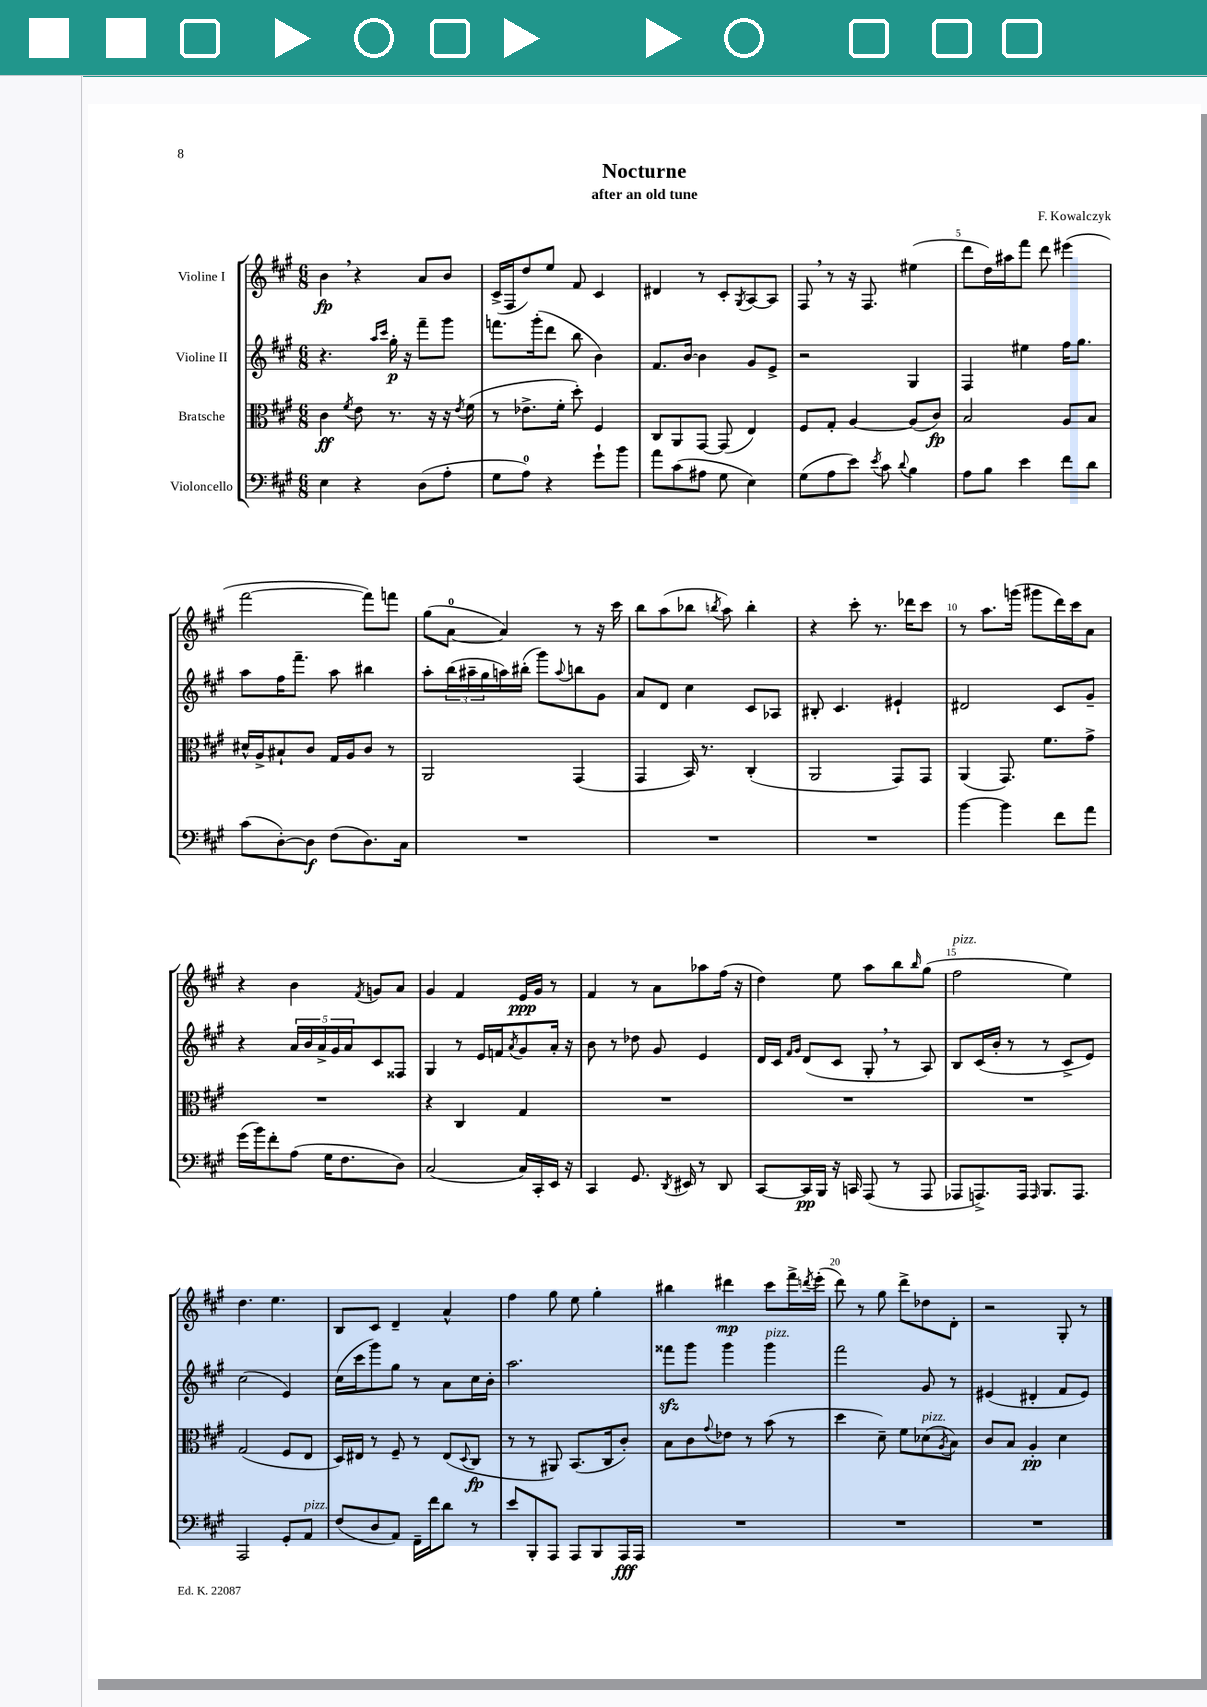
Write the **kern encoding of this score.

**kern	**kern	**kern	**kern
*staff4	*staff3	*staff2	*staff1
*clefF4	*clefC3	*clefG2	*clefG2
*k[f#c#g#]	*k[f#c#g#]	*k[f#c#g#]	*k[f#c#g#]
*M6/8	*M6/8	*M6/8	*M6/8
4E\	4c#\	4.r	4b\
.	8qf#/	.	.
4r	8e\	.	4r
.	.	16qqaa/LL	.
.	.	16qqccc#/JJ	.
.	8.r	16gg#'\	.
.	.	16r	.
(8D\L	.	8fff#~\L	8a/L
.	16r	.	.
8A'\J	16r	8ggg#\J	8b/J
.	8qe/	.	.
.	(16f#\	.	.
=	=	=	=
8G#\L	8r	8.fff\L	(16c#^/LL
.	.	.	16F#/J
8A\J)	8.e-^\L	.	8dd/)
.	.	(16ggg#'\k	.
4r	.	8ddd\J	8ee/J
.	16f#'\Jk	.	.
.	8dd'\)	8bb\	8f#/
8g#`\L	4F#/	4b\)	4c#/
8b\J	.	.	.
=	=	=	=
8a\L	8C#/L	8.f#/L	4d#/
(8c#\	8AA/	.	.
.	.	[16b/Jk	.
8A#\J	[8GG#/J	4b\]	8r
8G#\	(8GG#/]	.	8c#'/L
.	.	.	8qG#/
4E\)	4E/)	8g#/L	[8A/
.	.	8e^/J	8A/]J
=	=	=	=
(8G#\L	8F#/L	2r	8F#/
8A\	8G#'/J	.	8r
8e\J)	[4A/	.	16r
.	.	.	8.F#/
8qe/	.	.	.
8c#\	.	.	.
8qqd/	.	.	.
4B\	(8A/]L	4G#/	(4ee#\
.	8c#/J)	.	.
=	=	=	=
8A\L	2B/	4F#/	8ddd\L
8B\J	.	.	16dd\L)
.	.	.	16aa#\J
4e\	.	4ee#\	8fff#\J
.	.	.	8ddd\
8f#\L	8A/L	16ff#\LK	(4eee#\
.	.	8.gg#\J	.
8d\J	8B/J	.	.
=	=	=	=
(8c#\L	16d#^^/LL	8aa\L	[2fff#\
.	16A^/J	.	.
[8D'\)	8B#`/	16ff#\K	.
.	.	8.fff#~\J	.
8D\]J	8c#/J	.	.
(8F#\L	16G#/LL	8aa\	.
.	16A/J	.	.
8.D\)	8c#/J	4bb#\	8fff#\]L)
.	8r	.	8fff\J
16C#\Jk	.	.	.
=	=	=	=
2.r	2AA/	8aa'\L	(8gg#\L
.	.	(24bb\L	[8a\J
.	.	24aa#~\	.
.	.	24gg#\	.
.	.	16aa\)	4a/])
.	.	(16bb#'\JJ	.
.	.	8ggg#\L)	.
.	.	8qqaa/	.
.	(4GG#/	8bb\	8r
.	.	8g#\J	16r
.	.	.	16ccc#\
=	=	=	=
2.r	4GG#/	8a/L	8bb\L
.	.	8d/J	(8aa\
.	16BB/)	4cc#\	8bb-\J
.	8.r	.	.
.	.	.	8qbb/
.	.	.	8aa\)
.	(4C#'/	8c#/L	4bb'\
.	.	8A-/J	.
=	=	=	=
2.r	2AA/	8B#'/	4r
.	.	4.c#/	.
.	.	.	8ccc#'\
.	.	.	8.r
.	8GG#/L)	4e#`/	.
.	.	.	16ddd-\LK
.	8GG#/J	.	8ccc#\J
=	=	=	=
[4b\	(4AA/	2d#/	8r
.	.	.	8.aa\L
4b\]	8.GG#/)	.	.
.	.	.	(16ggg\Jk
.	.	.	8ggg#\L
.	8.f#\L	.	.
8f#\L	.	8c#/L	16ddd\L)
.	.	.	16ccc#\J
8a\J	8g#^\J	8g#~/J	8a\J
=	=	=	=
(16g#\LL	2.r	4r	4r
16b\J)	.	.	.
8f#'\	.	.	.
(8A\J	.	20a/LL	4b\
.	.	20b/	.
.	.	20a^/	.
16G#\LK	.	.	.
.	.	20g#/	.
8.F#\	.	.	.
.	.	20a/J	.
.	.	.	8qf#/
.	.	8c#/	8g/L
8D\J)	.	8F##/J	8a/J
=	=	=	=
(2C#/	4r	4G#/	4g#/
.	4C#/	8r	4f#/
.	.	16e/LL	.
.	.	16f/J	.
.	.	8qa/	.
16C#/LL)	4G#/	8g#/	16e/LL
16CC#'/	.	.	16g#/JJ
16EE/JJ	.	16a'/Jk	8r
16r	.	16r	.
=	=	=	=
4CC#/	2.r	8b\	4f#/
.	.	8r	.
8.GG#/	.	8dd-\	8r
.	.	8g#/	8a\L
8qDD/	.	.	.
16EE#/	.	.	.
8r	.	4e/	8aa-\
8DD/	.	.	(16ff#\Jk
.	.	.	16r
=	=	=	=
[8CC#/L	2.r	16d/LL	4dd\)
.	.	16c#/JJ	.
.	.	16qqf#/LL	.
.	.	16qqg#/JJ	.
16CC#/]L	.	(8d/L	.
16BBB/JJ	.	.	.
16r	.	8c#/J	8ee\
16CC/	.	.	.
(8AAA/	.	8G#'/	8aa\L
8r	.	8r	8bb\
.	.	.	16qqbb/
8AAA/	.	8A/)	(8gg#\J
=	=	=	=
8AAA-/L	2.r	8B/L	2ff#\
8.AAA^/)	.	(16c#/L	.
.	.	16b'/JJ	.
.	.	8r	.
16AAA/Jk	.	.	.
16qqAAA/	.	.	.
8.BBB/L	.	8r	.
.	.	8c#^/L	4ee\)
8.AAA/J	.	.	.
.	.	8e/J)	.
=	=	=	=
2AAA/	(2G#/	(2cc#\	4.dd\
.	.	.	4.ee\
8GG#'/L	8F#/L	4e/)	.
8AA/J	8E/J	.	.
=	=	=	=
(8F#/L	16D/LL)	(16cc#\LL	8B/L
.	16E#/JJ	16ccc#\J	.
8D/	8r	8ggg#\)	8c#/J
8AA/J)	8F#~/	8gg#\J	4d~/
16FF#~\LL	8r	8r	.
16f#\J	.	.	.
8d\J	(8E#/L	8a\L	4a^^/
.	8qqD/	.	.
8r	8C#/J	16cc#\L	.
.	.	16b'\JJ	.
=	=	=	=
8e/L	8r	2.aa\	4ff#\
8BBB'/	8r	.	.
8AAA/J	8AA#/)	.	8gg#\
8AAA/L	(8.BB/L	.	8ee\
8BBB/	.	.	4gg#'\
.	16C#/k	.	.
16AAA/L	8c#'/J)	.	.
16AAA/JJ	.	.	.
=	=	=	=
2.r	8B\L	8fff##\L	4bb#\
.	8c#\	8ggg#\J	.
.	8qqg#/	.	.
.	8e-\J	4ggg#\	4ddd#\
.	8r	.	.
.	(8b\	4ggg#\	8ccc#\L
.	8r	.	16fff#^\L
.	.	.	8qddd/
.	.	.	(16eee'\JJ
=	=	=	=
2.r	4dd\	2fff#\	8ddd\)
.	.	.	8r
.	8d~\)	.	8gg#\
.	8f#\L	.	8ddd^\L
.	(8d-\	8g#/	8dd-\
.	8qA/	.	.
.	8B\J)	8r	8d'\J
=	=	=	=
2.r	8c#/L	(4e#/	2r
.	8B/J	.	.
.	4A'/	4d#'/	.
.	4d\	8f#/L	8G#'/
.	.	8e#/J)	8r
==	==	==	==
*-	*-	*-	*-
